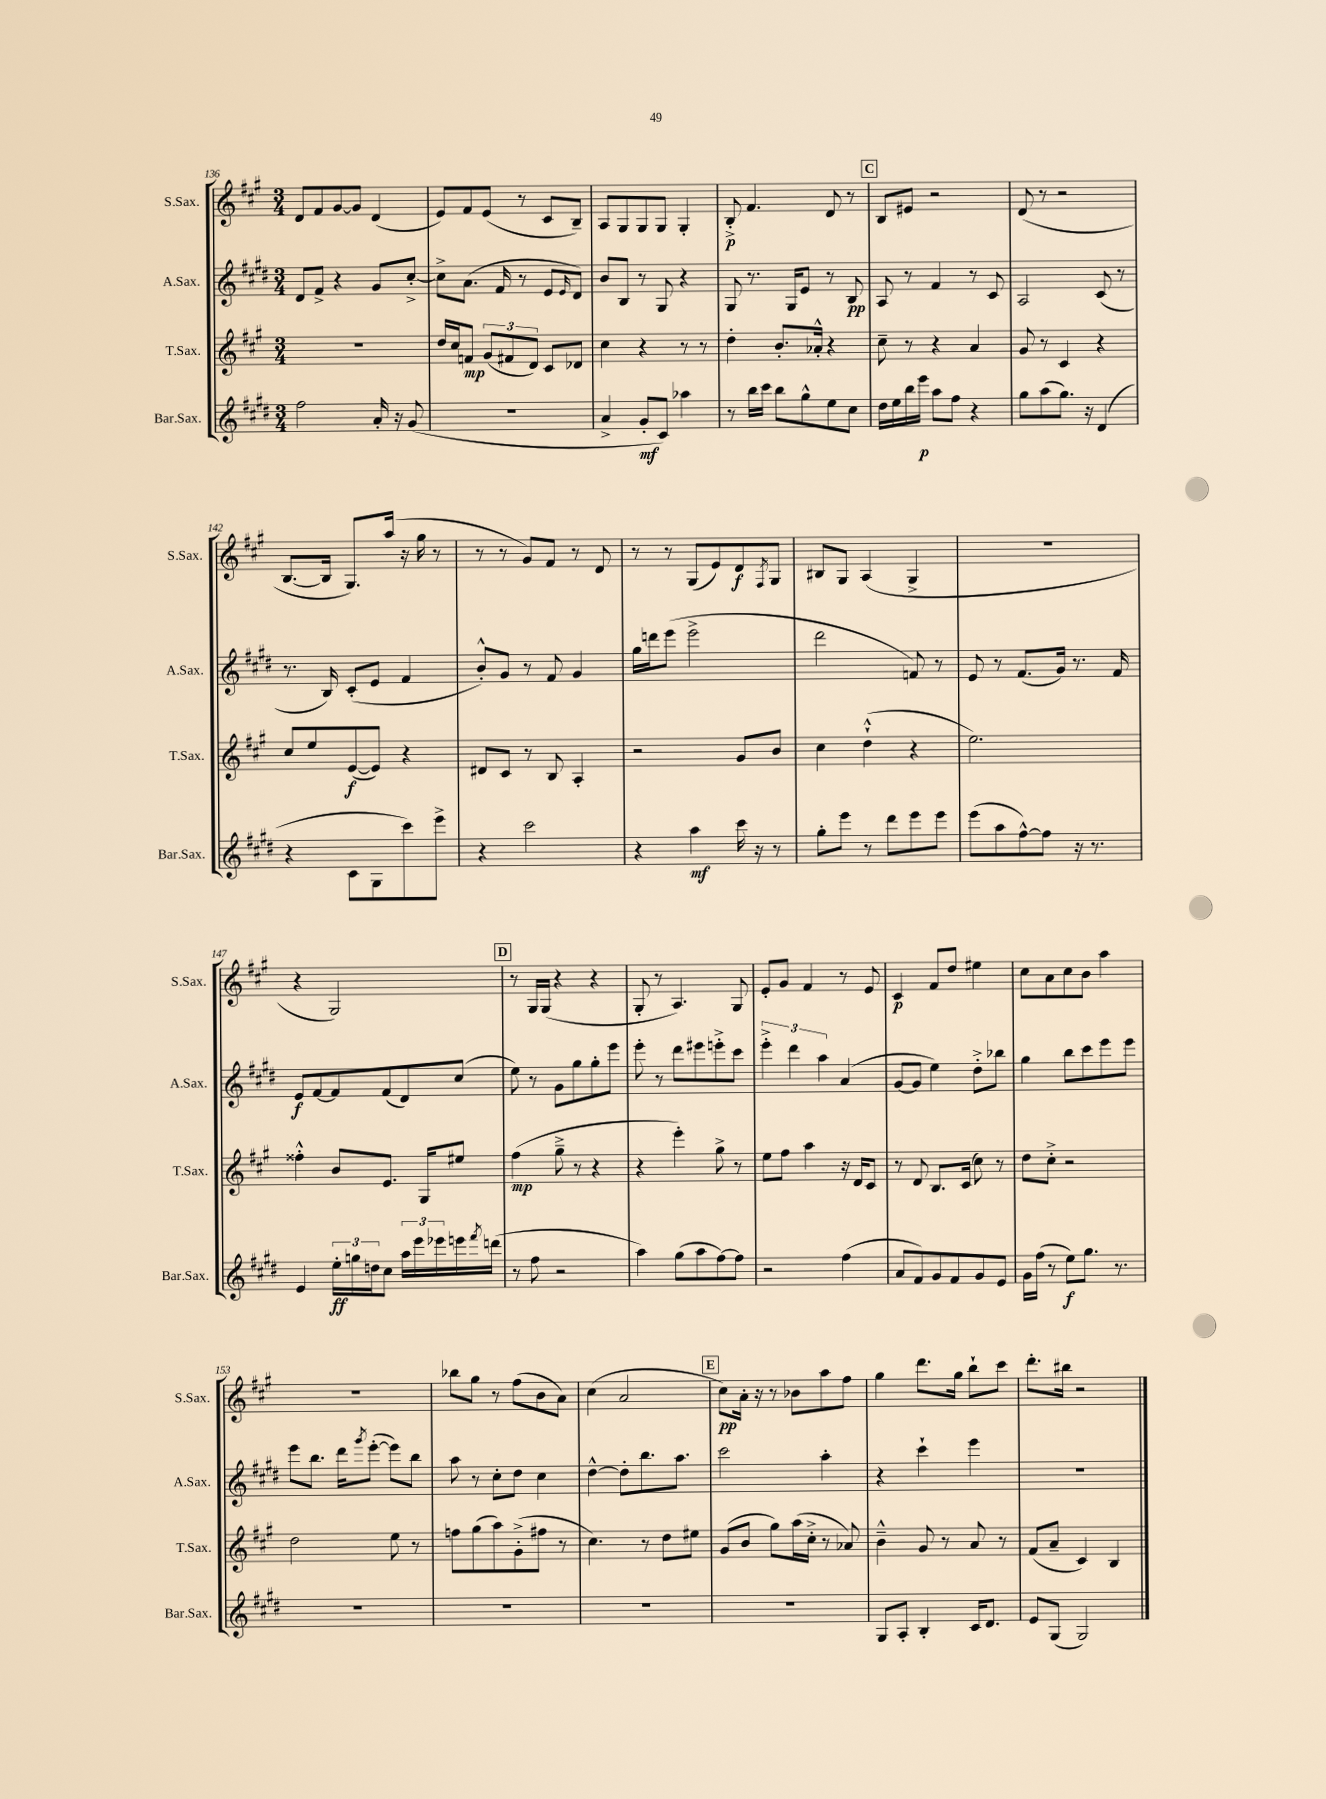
<<
\new StaffGroup <<
\new Staff = "s0" \with { instrumentName = "S.Sax." shortInstrumentName = "S.Sax." } {
    \clef treble \key a \major \numericTimeSignature \time 3/4
    d'8 fis'8 gis'8~ gis'8 d'4( |
    e'8) fis'8 e'8( r8 cis'8 b8--) |
    a8 gis8 gis8 gis8 gis4-. |
    b8-.->\p fis'4. d'8 r8 |
    \mark \markup { \box "C" } b8 eis'8 r2 |
    d'8( r8 r2 |
    b8.~ b16 gis8.) a''16( r16 gis''16 r8 |
    r8 r8 gis'8) fis'8 r8 d'8 |
    r8 r8 gis8( e'8) d'8\f \acciaccatura { fis8 } gis8 |
    bis8 gis8 a4( gis4-> |
    R2. |
    r4 gis2) |
    \mark \markup { \box "D" } r8 gis16 gis16( r4 r4 |
    gis8-. r8 a4.) gis8 |
    e'8-. gis'8 fis'4 r8 e'8 |
    cis'4\p fis'8 d''8 eis''4 |
    cis''8 a'8 cis''8 b'8 a''4 |
    R2. |
    bes''8 gis''8 r8 fis''8( b'8 a'8) |
    cis''4( a'2 |
    \mark \markup { \box "E" } cis''8\pp) a'16-. r16 r8 bes'8 a''8 fis''8 |
    gis''4 d'''8. gis''16 b''8-! cis'''8 |
    d'''8.-. bis''16 r2 \bar "|." |
}
\new Staff = "s1" \with { instrumentName = "A.Sax." shortInstrumentName = "A.Sax." } {
    \clef treble \key e \major \numericTimeSignature \time 3/4
    dis'8 fis'8-> r4 gis'8 cis''8~-.-> |
    cis''8-> a'8.( fis'16 r8 e'8 \grace { e'16 } dis'8) |
    b'8 b8 r8 gis8 r4 |
    gis8 r8. gis16 e'8 r8 b8\pp |
    \mark \markup { \box "C" } a8 r8 fis'4 r8 cis'8 |
    a2 cis'8( r8 |
    r8. b16) cis'8-.( e'8 fis'4 |
    b'8-.-^) gis'8 r8 fis'8 gis'4 |
    gis''16 d'''16 e'''8( e'''2-> |
    dis'''2 f'8) r8 |
    e'8 r8 fis'8.( gis'16) r8. fis'16 |
    e'8\f fis'8~ fis'8 fis'8( dis'8) cis''8( |
    \mark \markup { \box "D" } e''8) r8 gis'8 gis''8 gis''8-. e'''8 |
    e'''8-. r8 dis'''8 eis'''8 e'''8-.-> cis'''8 |
    \tuplet 3/2 { e'''4-.-> dis'''4 a''4 } a'4( |
    gis'8~ gis'8 e''4) dis''8-.-> bes''8 |
    gis''4 b''8 cis'''8 e'''8 e'''8 |
    e'''8 b''8. dis'''16 \acciaccatura { gis'''8 } e'''8~-.( e'''8) b''8 |
    a''8 r8 cis''8-. dis''8 cis''4 |
    dis''4~-^ dis''8-. b''8. a''8. |
    \mark \markup { \box "E" } cis'''2 a''4-. |
    r4 cis'''4-! e'''4 |
    R2. \bar "|." |
}
\new Staff = "s2" \with { instrumentName = "T.Sax." shortInstrumentName = "T.Sax." } {
    \clef treble \key a \major \numericTimeSignature \time 3/4
    R2. |
    d''16 cis''16 f'8\mp \tuplet 3/2 { gis'8( fis'8 d'8) } cis'8 des'8 |
    cis''4 r4 r8 r8 |
    d''4-. b'8.-. aes'16-.-^ r4 |
    \mark \markup { \box "C" } cis''8-- r8 r4 a'4 |
    gis'8 r8 cis'4 r4 |
    cis''8 e''8 e'8~\f( e'8) r4 |
    dis'8 cis'8 r8 b8 a4-. |
    r2 gis'8 b'8 |
    cis''4 d''4-!-^( r4 |
    e''2.) |
    fisis''4-.-^ b'8 e'8. gis16 eis''8 |
    \mark \markup { \box "D" } fis''4\mp( gis''8---> r8 r4 |
    r4 e'''4-.) gis''8-> r8 |
    e''8 fis''8 a''4 r16 d'16 cis'8 |
    r8 d'8 b8. cis'16( cis''8) r8 |
    d''8 cis''8-.-> r2 |
    d''2 e''8 r8 |
    f''8 gis''8( a''8) gis'8-.->( fis''8 r8 |
    cis''4.) r8 d''8 eis''8 |
    \mark \markup { \box "E" } gis'8( b'8 gis''8) a''16( cis''16-.-> r8 aes'8) |
    b'4---^ gis'8 r8 a'8 r8 |
    fis'8( a'8-- cis'4) b4 \bar "|." |
}
\new Staff = "s3" \with { instrumentName = "Bar.Sax." shortInstrumentName = "Bar.Sax." } {
    \clef treble \key e \major \numericTimeSignature \time 3/4
    fis''2 a'16-. r16 gis'8( |
    R2. |
    a'4-> gis'8-.\mf cis'8) aes''4 |
    r8 b''16 cis'''16 b''8 gis''8-^ e''8 cis''8 |
    \mark \markup { \box "C" } dis''16 e''16 b''16 e'''16\p a''8 fis''8 r4 |
    gis''8 a''8( gis''8.) r16 dis'4( |
    r4 cis'8 gis8 cis'''8) e'''8-> |
    r4 cis'''2 |
    r4 a''4\mf cis'''16 r16 r8 |
    gis''8-. e'''8 r8 dis'''8 e'''8 e'''8 |
    e'''8( a''8 fis''8~-^) fis''8 r16 r8. |
    e'4 \tuplet 3/2 { e''16-.\ff g''16 d''16 } cis''8 \tuplet 3/2 { a''16 e'''16 ees'''16 } e'''16 \acciaccatura { fis'''8 } d'''16( |
    \mark \markup { \box "D" } r8 fis''8 r2 |
    a''4) gis''8( a''8 fis''8~) fis''8 |
    r2 fis''4( |
    a'8 fis'8) gis'8 fis'8 gis'8 e'8 |
    gis'16 fis''16( r8 e''8\f) gis''8. r8. |
    R2. |
    R2. |
    R2. |
    \mark \markup { \box "E" } R2. |
    gis8 a8-. b4-. cis'16 dis'8. |
    e'8 gis8( gis2) \bar "|." |
}
>>
>>
\layout { \context { \Score currentBarNumber = #136 } }
